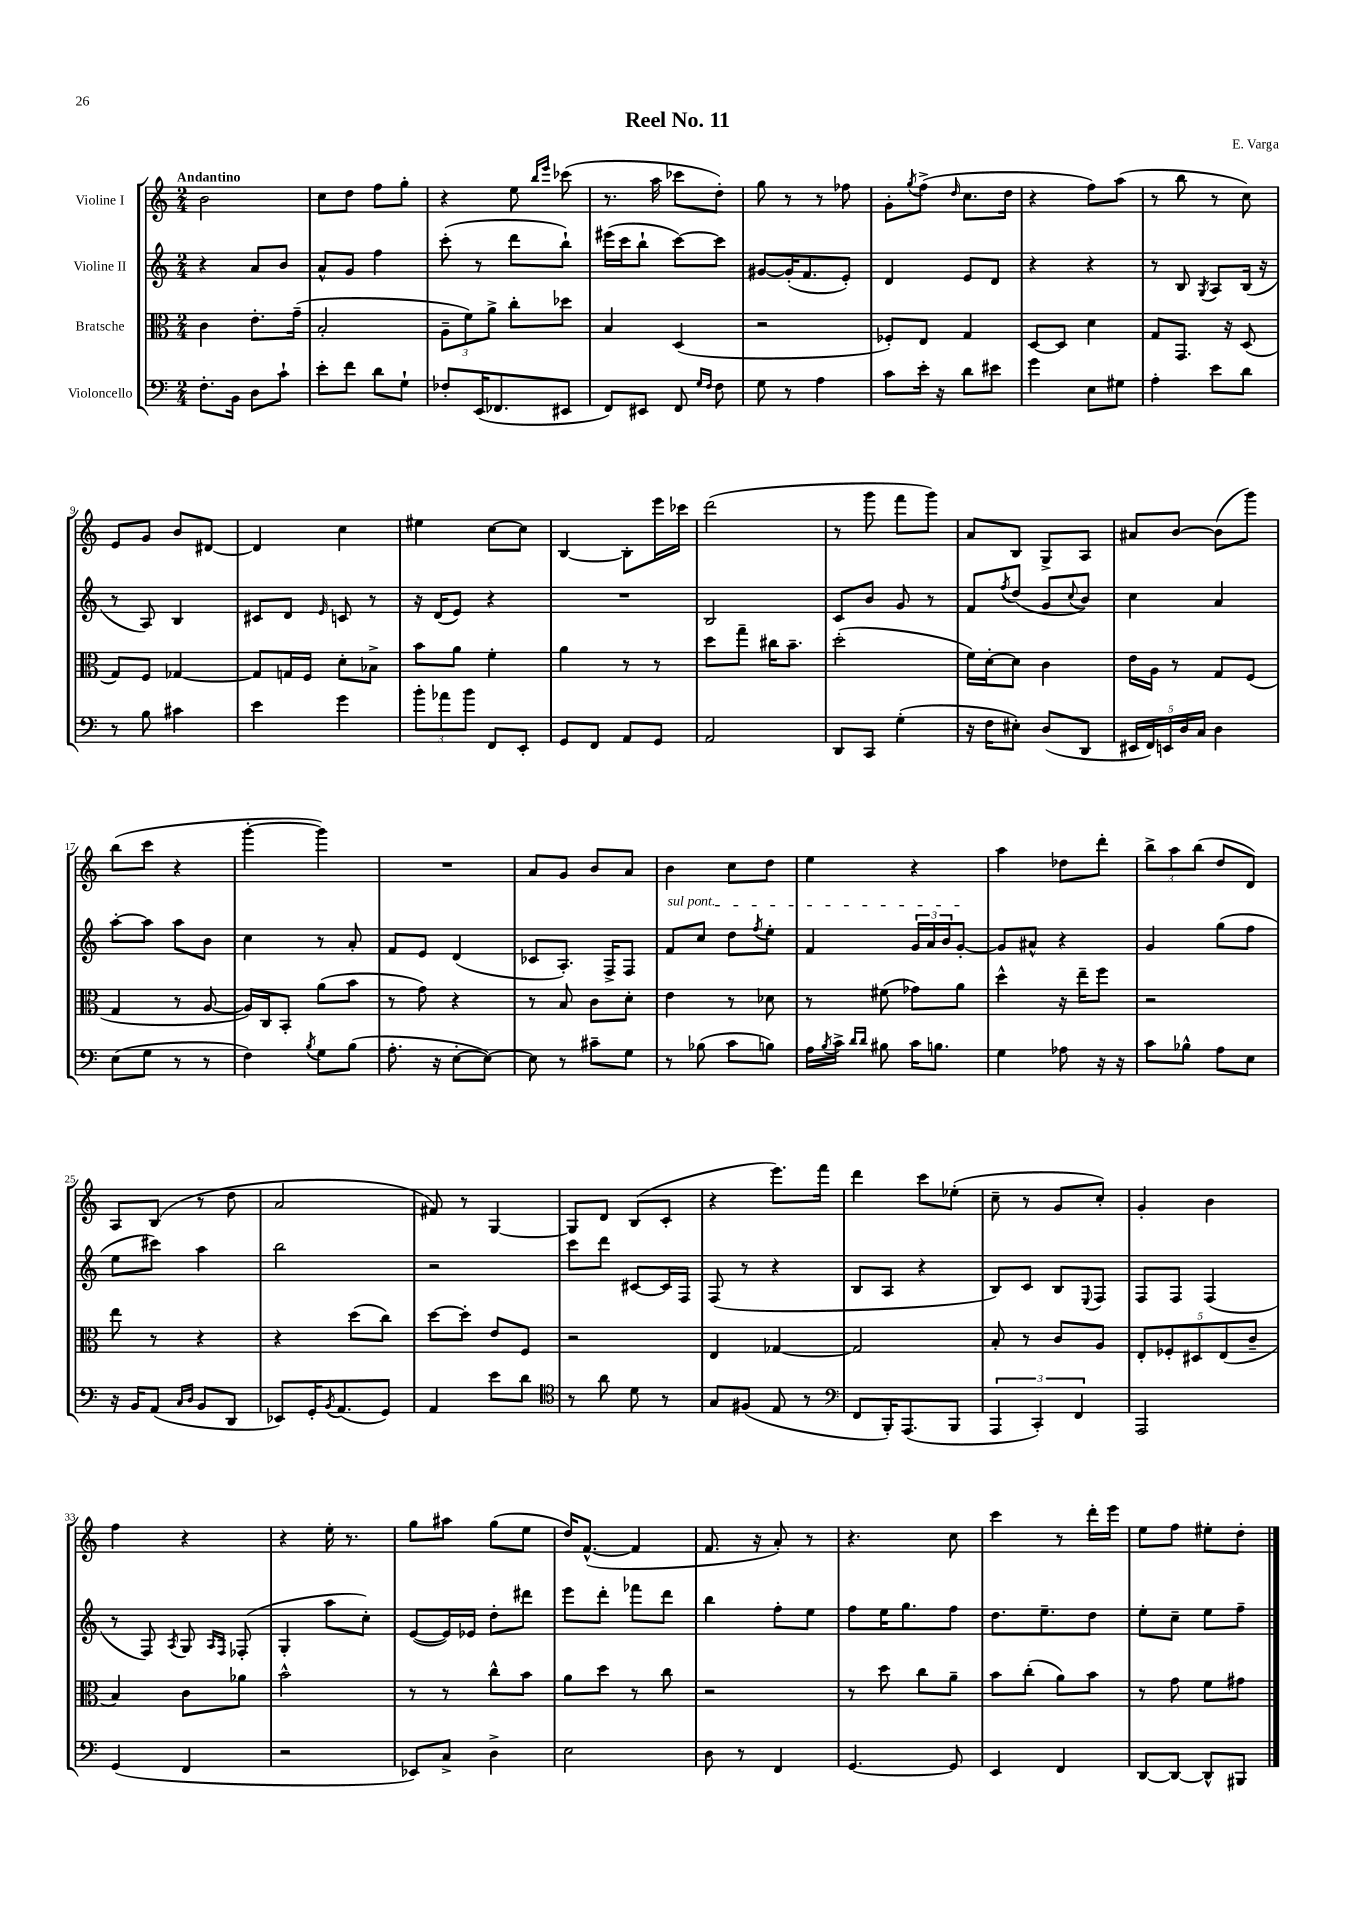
\header { title = "Reel No. 11" composer = "E. Varga" }
<<
\new StaffGroup <<
\new Staff = "s0" \with { instrumentName = "Violine I" } {
    \clef treble \key c \major \numericTimeSignature \time 2/4 \tempo "Andantino"
    b'2 |
    c''8 d''8 f''8 g''8-. |
    r4 e''8 \grace { b''16 e'''16 } ces'''8( |
    r8. a''16 ces'''8 d''8-.) |
    g''8 r8 r8 fes''8 |
    g'8-. \acciaccatura { g''8 } f''8->( \grace { d''16 } c''8. d''16 |
    r4 f''8) a''8( |
    r8 b''8 r8 c''8) |
    e'8 g'8 b'8 dis'8~ |
    dis'4 c''4 |
    eis''4 c''8~ c''8 |
    b4~ b8-. e'''16 ces'''16 |
    d'''2( |
    r8 g'''8 f'''8 g'''8) |
    a'8 b8 g8-> a8 |
    ais'8 b'8~ b'8( g'''8) |
    b''8( c'''8 r4 |
    g'''4~-. g'''4) |
    R2 |
    a'8 g'8 b'8 a'8 |
    b'4 c''8 d''8 |
    e''4 r4 |
    a''4 des''8 d'''8-. |
    \tuplet 3/2 { b''8-> a''8 b''8( } d''8 d'8) |
    a8 b8( r8 d''8 |
    a'2 |
    fis'8) r8 g4~ |
    g8 d'8 b8( c'8-. |
    r4 e'''8.) f'''16 |
    d'''4 c'''8 ees''8-.( |
    c''8-- r8 g'8 c''8-.) |
    g'4-. b'4 |
    f''4 r4 |
    r4 e''16-. r8. |
    g''8 ais''8 g''8( e''8 |
    d''16) f'8.~-^( f'4 |
    f'8. r16 a'8-.) r8 |
    r4. c''8 |
    c'''4 r8 d'''16-. e'''16 |
    e''8 f''8 eis''8-. d''8-. \bar "|." |
}
\new Staff = "s1" \with { instrumentName = "Violine II" } {
    \clef treble \key c \major \numericTimeSignature \time 2/4
    r4 a'8 b'8 |
    a'8-^ g'8 f''4 |
    c'''8-.( r8 d'''8 b''8-!) |
    eis'''16( c'''16 b''8-! c'''8~) c'''8 |
    gis'8~ gis'16-.( f'8. e'8-.) |
    d'4 e'8 d'8 |
    r4 r4 |
    r8 b8 \acciaccatura { g8 } a8 b16( r16 |
    r8 a8) b4 |
    cis'8 d'8 \grace { e'16 } c'8 r8 |
    r16 d'16( e'8) r4 |
    R2 |
    b2 |
    c'8 b'8 g'8 r8 |
    f'8 \acciaccatura { f''8 } d''8( g'8 \appoggiatura { c''8 } b'8) |
    c''4 a'4 |
    a''8~-. a''8 a''8 b'8 |
    c''4 r8 a'8-. |
    f'8 e'8 d'4( |
    ces'8 a8.-.) f16-> f8 |
    \once \override TextSpanner.bound-details.left.text = \markup { \italic "sul pont." } f'8\startTextSpan c''8 d''8 \acciaccatura { f''8 } e''8-. |
    f'4 \tuplet 3/2 { g'16 a'16 b'16 } g'8~-.\stopTextSpan |
    g'8 ais'8-^ r4 |
    g'4 g''8( f''8 |
    e''8 cis'''8) a''4 |
    b''2 |
    r2 |
    c'''8 d'''8 cis'8~ cis'16 f16 |
    f8( r8 r4 |
    b8 a8 r4 |
    b8) c'8 b8 \appoggiatura { e8 } f8 |
    f8 f8 f4( |
    r8 f8) \acciaccatura { a8 } g8 \grace { a16 f16 } fes8-.( |
    g4-. a''8 c''8-.) |
    e'8~( e'16) ees'16 d''8-. dis'''8 |
    e'''8 d'''8-. fes'''8 d'''8 |
    b''4 f''8-. e''8 |
    f''8 e''16 g''8. f''8 |
    d''8. e''8.-- d''8 |
    e''8-. c''8-- e''8 f''8-- \bar "|." |
}
\new Staff = "s2" \with { instrumentName = "Bratsche" } {
    \clef alto \key c \major \numericTimeSignature \time 2/4
    c'4 e'8.-. g'16--( |
    b2-. |
    \tuplet 3/2 { a8-- f'8) a'8-> } c''8-. des''8 |
    b4 d4( |
    r2 |
    fes8-.) e8 g4 |
    d8~ d8 d'4 |
    g8 g,8. r16 d8( |
    g8) f8 ges4~ |
    ges8 g16 f16 d'8-. bes8-> |
    b'8 a'8 f'4-. |
    a'4 r8 r8 |
    d''8 g''8-- cis''16 b'8.-- |
    d''2-.( |
    f'16) d'16~-. d'8 c'4 |
    e'16 a16 r8 g8 f8( |
    g4 r8 a8~ |
    a16) c16 b,8-. a'8( b'8 |
    r8 g'8) r4 |
    r8 b8 c'8 d'8-. |
    e'4 r8 des'8 |
    r8 fis'8( ges'8) a'8 |
    d''4-^ r16 e''16-- f''8 |
    r2 |
    e''8 r8 r4 |
    r4 d''8( c''8) |
    d''8~ d''8-. e'8 f8 |
    r2 |
    e4 ges4~ |
    ges2 |
    b8-. r8 c'8 a8 |
    \tuplet 5/4 { e8-. fes8-. dis8 e8( c'8-- } |
    b4) c'8 aes'8 |
    b'2-^ |
    r8 r8 c''8-^ b'8 |
    a'8 d''8 r8 c''8 |
    r2 |
    r8 d''8 c''8 a'8-- |
    b'8 c''8-.( a'8) b'8 |
    r8 g'8 f'8 gis'8 \bar "|." |
}
\new Staff = "s3" \with { instrumentName = "Violoncello" } {
    \clef bass \key c \major \numericTimeSignature \time 2/4
    f8.-. b,16 d8 c'8-! |
    e'8-. f'8 d'8 g8-! |
    fes8-. e,16( fes,8. eis,8 |
    f,8) eis,8 f,8 \grace { g16 f16 } f8 |
    g8 r8 a4 |
    c'8 e'16-. r16 d'8 eis'8 |
    g'4 e8 gis8 |
    a4-. e'8 d'8 |
    r8 b8 cis'4 |
    e'4 g'4 |
    \tuplet 3/2 { b'8-. aes'8 b'8 } f,8 e,8-. |
    g,8 f,8 a,8 g,8 |
    a,2 |
    d,8 c,8 g4-.( |
    r16 f16 eis8-.) d8( d,8 |
    \tuplet 5/4 { eis,16 f,16) e,16 d16 c16 } d4 |
    e8( g8 r8 r8 |
    f4) \acciaccatura { b8 } g8 b8( |
    a8.-. r16 e8~-. e8~) |
    e8 r8 cis'8-- g8 |
    r8 bes8( c'8 b8) |
    a16 \acciaccatura { b8 } c'16-> \grace { d'16 d'16 } bis8 c'16 b8. |
    g4 aes8 r16 r16 |
    c'8 bes8-^ a8 e8 |
    r16 b,16 a,8( \grace { c16 d16 } b,8 d,8 |
    ees,8) g,16-. \acciaccatura { b,8 } a,8.( g,8) |
    a,4 e'8 d'8 |
    \clef tenor r8 a'8 d'8 r8 |
    g8 fis8( e8 r8 |
    \clef bass f,8 b,,16-.) a,,8.( b,,8 |
    \tuplet 3/2 { a,,4 c,4-.) f,4 } |
    a,,2 |
    g,4( f,4 |
    r2 |
    ees,8) c8-> d4-> |
    e2 |
    d8 r8 f,4 |
    g,4.~ g,8 |
    e,4 f,4 |
    d,8~ d,8~ d,8-^ bis,,8 \bar "|." |
}
>>
>>
